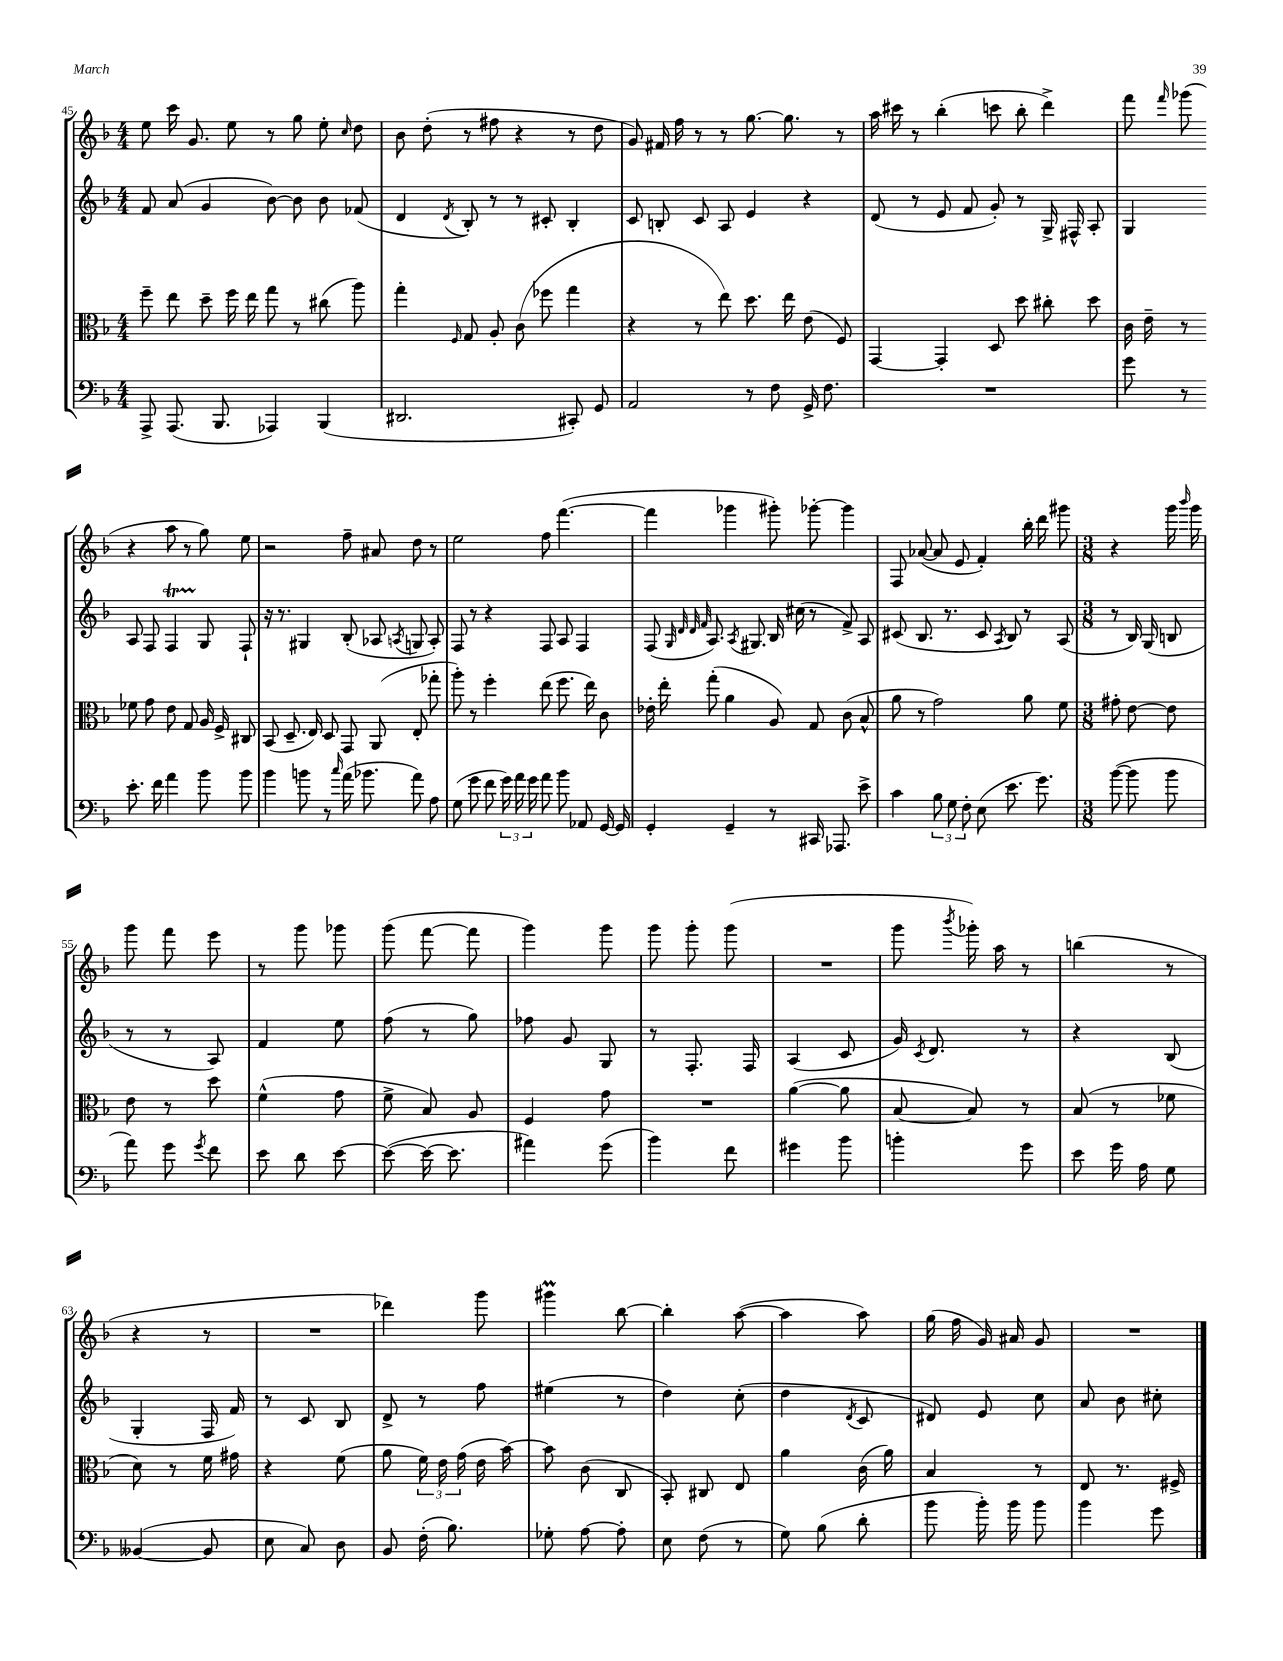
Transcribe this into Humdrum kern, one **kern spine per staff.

**kern	**kern	**kern	**kern
*staff4	*staff3	*staff2	*staff1
*clefF4	*clefC3	*clefG2	*clefG2
*k[b-]	*k[b-]	*k[b-]	*k[b-]
*M4/4	*M4/4	*M4/4	*M4/4
8AAA^	8ff~	8f	8ee
(8.AAA	8ee	(8a	16ccc
.	.	.	8.g
.	8dd~	4g	.
8.BBB-	.	.	.
.	16ff	.	8ee
.	16ee	.	.
4AAA-)	8gg	[8b-)	8r
.	8r	8b-]	8gg
(4BBB-	(8cc#	8b-	8ee'
.	.	.	16qqcc
.	8aa)	(8f-	8dd
=	=	=	=
2.DD#	4gg'	4d	8b-
.	.	.	(8dd'
.	16qqF	8qd	.
.	8G	8B-')	8r
.	8A'	8r	8ff#
.	(8c	8r	4r
.	8ff-	8c#'	.
8CC#')	4gg	4B-'	8r
8GG	.	.	8dd
=	=	=	=
2AA	4r	8c	8g)
.	.	8B'	16f#
.	.	.	16ff
.	8r	8c	8r
.	8ee)	8A	8r
8r	8.dd	4e	[8.gg
8F	.	.	.
.	16ee	.	8.gg]
16GG^	(8e	4r	.
8.F	.	.	.
.	8F)	.	8r
=	=	=	=
1r	[4GG	(8d	16aa
.	.	.	16ccc#
.	.	8r	8r
.	4GG']	8e	(4bb-'
.	.	8f	.
.	8D	8g')	8ccc
.	8dd	8r	8bb-'
.	8cc#'	16G^	4ddd^)
.	.	16F#^^	.
.	8dd	8A'	.
=	=	=	=
8g	16c	4G	8fff
.	16e~	.	.
.	.	.	16qqfff
8r	8r	.	(8ggg-
8.e'	8f-	8A	4r
.	8g	8F	.
16f	.	.	.
4a	8e	4F	8aa
.	8G	.	8r
8b-	16A	8G	8gg)
.	16F^	.	.
8b-	8C#	8F`	8ee
=	=	=	=
4b-	(8BB-	16r	2r
.	.	8.r	.
.	8.D~	.	.
8b	.	4G#	.
.	16E)	.	.
8r	8D	.	.
16qqcc	.	.	.
(16a	8GG	(8B-'	8ff~
8.b-	.	.	.
.	(8AA	8A-	8a#
.	.	8qA	.
8a)	8E'	8G	8dd
8A	8gg-'	8A')	8r
=	=	=	=
(8G	8aa')	8F	2ee
8g	8r	8r	.
8f	4ff'	4r	.
24g)	.	.	.
24a	.	.	.
24g	.	.	.
8a	(8ee	8F	8ff
8b-	8.ff	8A	([4.fff
8AA-	.	4F	.
.	16ee)	.	.
[16GG	8c	.	.
16GG]	.	.	.
=	=	=	=
4GG'	16e-'	(8F	4fff]
.	16ee'	.	.
.	.	32qqG	.
.	.	32qqd	.
.	.	32qqd	.
.	.	32qqf	.
.	(8gg'	8.A)	.
4GG~	4a	.	4ggg-
.	.	8qA	.
.	.	8.G#	.
8r	8A)	16B-	8ggg#')
.	.	(16cc#	.
16CC#	8G	8r	[8ggg-'
8.AAA-	.	.	.
.	(8c	8f^)	4ggg-]
8e^	8B-^^	8A	.
=	=	=	=
4c	8a	(8c#	8F
.	8r	8.B-	([8a-
12B-	2g)	.	8a-]
.	.	8.r	.
12G	.	.	.
.	.	.	8e
12F'	.	.	.
(8E	.	8c#	4f')
.	.	8qA	.
8.e	.	8B-)	.
.	8a	8r	16bb-'
8.g)	.	.	16ddd
.	8f	(8A	8ggg#
=	=	=	=
*M3/8	*M3/8	*M3/8	*M3/8
([8b-	8g#'	8r	4r
8b-]	[8e	16B-)	.
.	.	(16G	.
8b-	8e]	8B	16ggg
.	.	.	16qqbbb-
.	.	.	16ggg
=	=	=	=
8a)	8e	8r	8ggg
8g	8r	8r	8fff
8qg	.	.	.
8f	8dd	8A)	8eee
=	=	=	=
8e	(4f^^	4f	8r
8d	.	.	8ggg
[8e	8g	8ee	8ggg-
=	=	=	=
(8e_	8f^	(8ff	(8ggg
16e_	8B-)	8r	[8fff
8.e]	.	.	.
.	8A	8gg)	8fff]
=	=	=	=
4a#)	4F	8ff-	4ggg)
.	.	8g	.
(8g	8g	8G	8ggg
=	=	=	=
4b-)	4.r	8r	8ggg
.	.	8.F'	8ggg'
8f	.	.	(8ggg
.	.	16F	.
=	=	=	=
4g#	([4a	(4A	4.r
8b-	8a]	8c	.
=	=	=	=
4b'	[8B-	16g)	8ggg
.	.	8qc	.
.	.	8.d	.
.	.	.	8qbbb-
.	8B-])	.	16ggg-')
.	.	.	16aa
8g	8r	8r	8r
=	=	=	=
8e	(8B-	4r	(4bb
16g	8r	.	.
16A	.	.	.
8G	8f-	(8B-	8r
=	=	=	=
([4BB--	8d)	4G'	4r
.	8r	.	.
8BB--]	16f	16F	8r
.	16g#	16f)	.
=	=	=	=
8E	4r	8r	4.r
8C)	.	8c	.
8D	(8f	8B-	.
=	=	=	=
8BB-	8a	8d^	4ddd-)
(16F'	24f)	8r	.
.	24e	.	.
8.B-)	.	.	.
.	(24g	.	.
.	16e	8ff	8ggg
.	[16b-)	.	.
=	=	=	=
8G-'	8b-]	(4ee#	4ggg#
[8A	(8c	.	.
8A']	8C	8r	[8bb-
=	=	=	=
8E	8BB-')	4dd)	4bb-']
(8F	8C#	.	.
8r	8E	(8cc'	([8aa
=	=	=	=
8G)	4a	4dd	4aa]
(8B-	.	.	.
.	.	8qd	.
8d'	(16c	8c	8aa)
.	16a)	.	.
=	=	=	=
8b-	4B-	8d#)	(16gg
.	.	.	16ff
16b-')	.	8e	16g)
16b-	.	.	16a#
8b-	8r	8cc	8g
=	=	=	=
4b-	8E	8a	4.r
.	8.r	8b-	.
8g	.	8cc#'	.
.	16F#^	.	.
==	==	==	==
*-	*-	*-	*-
